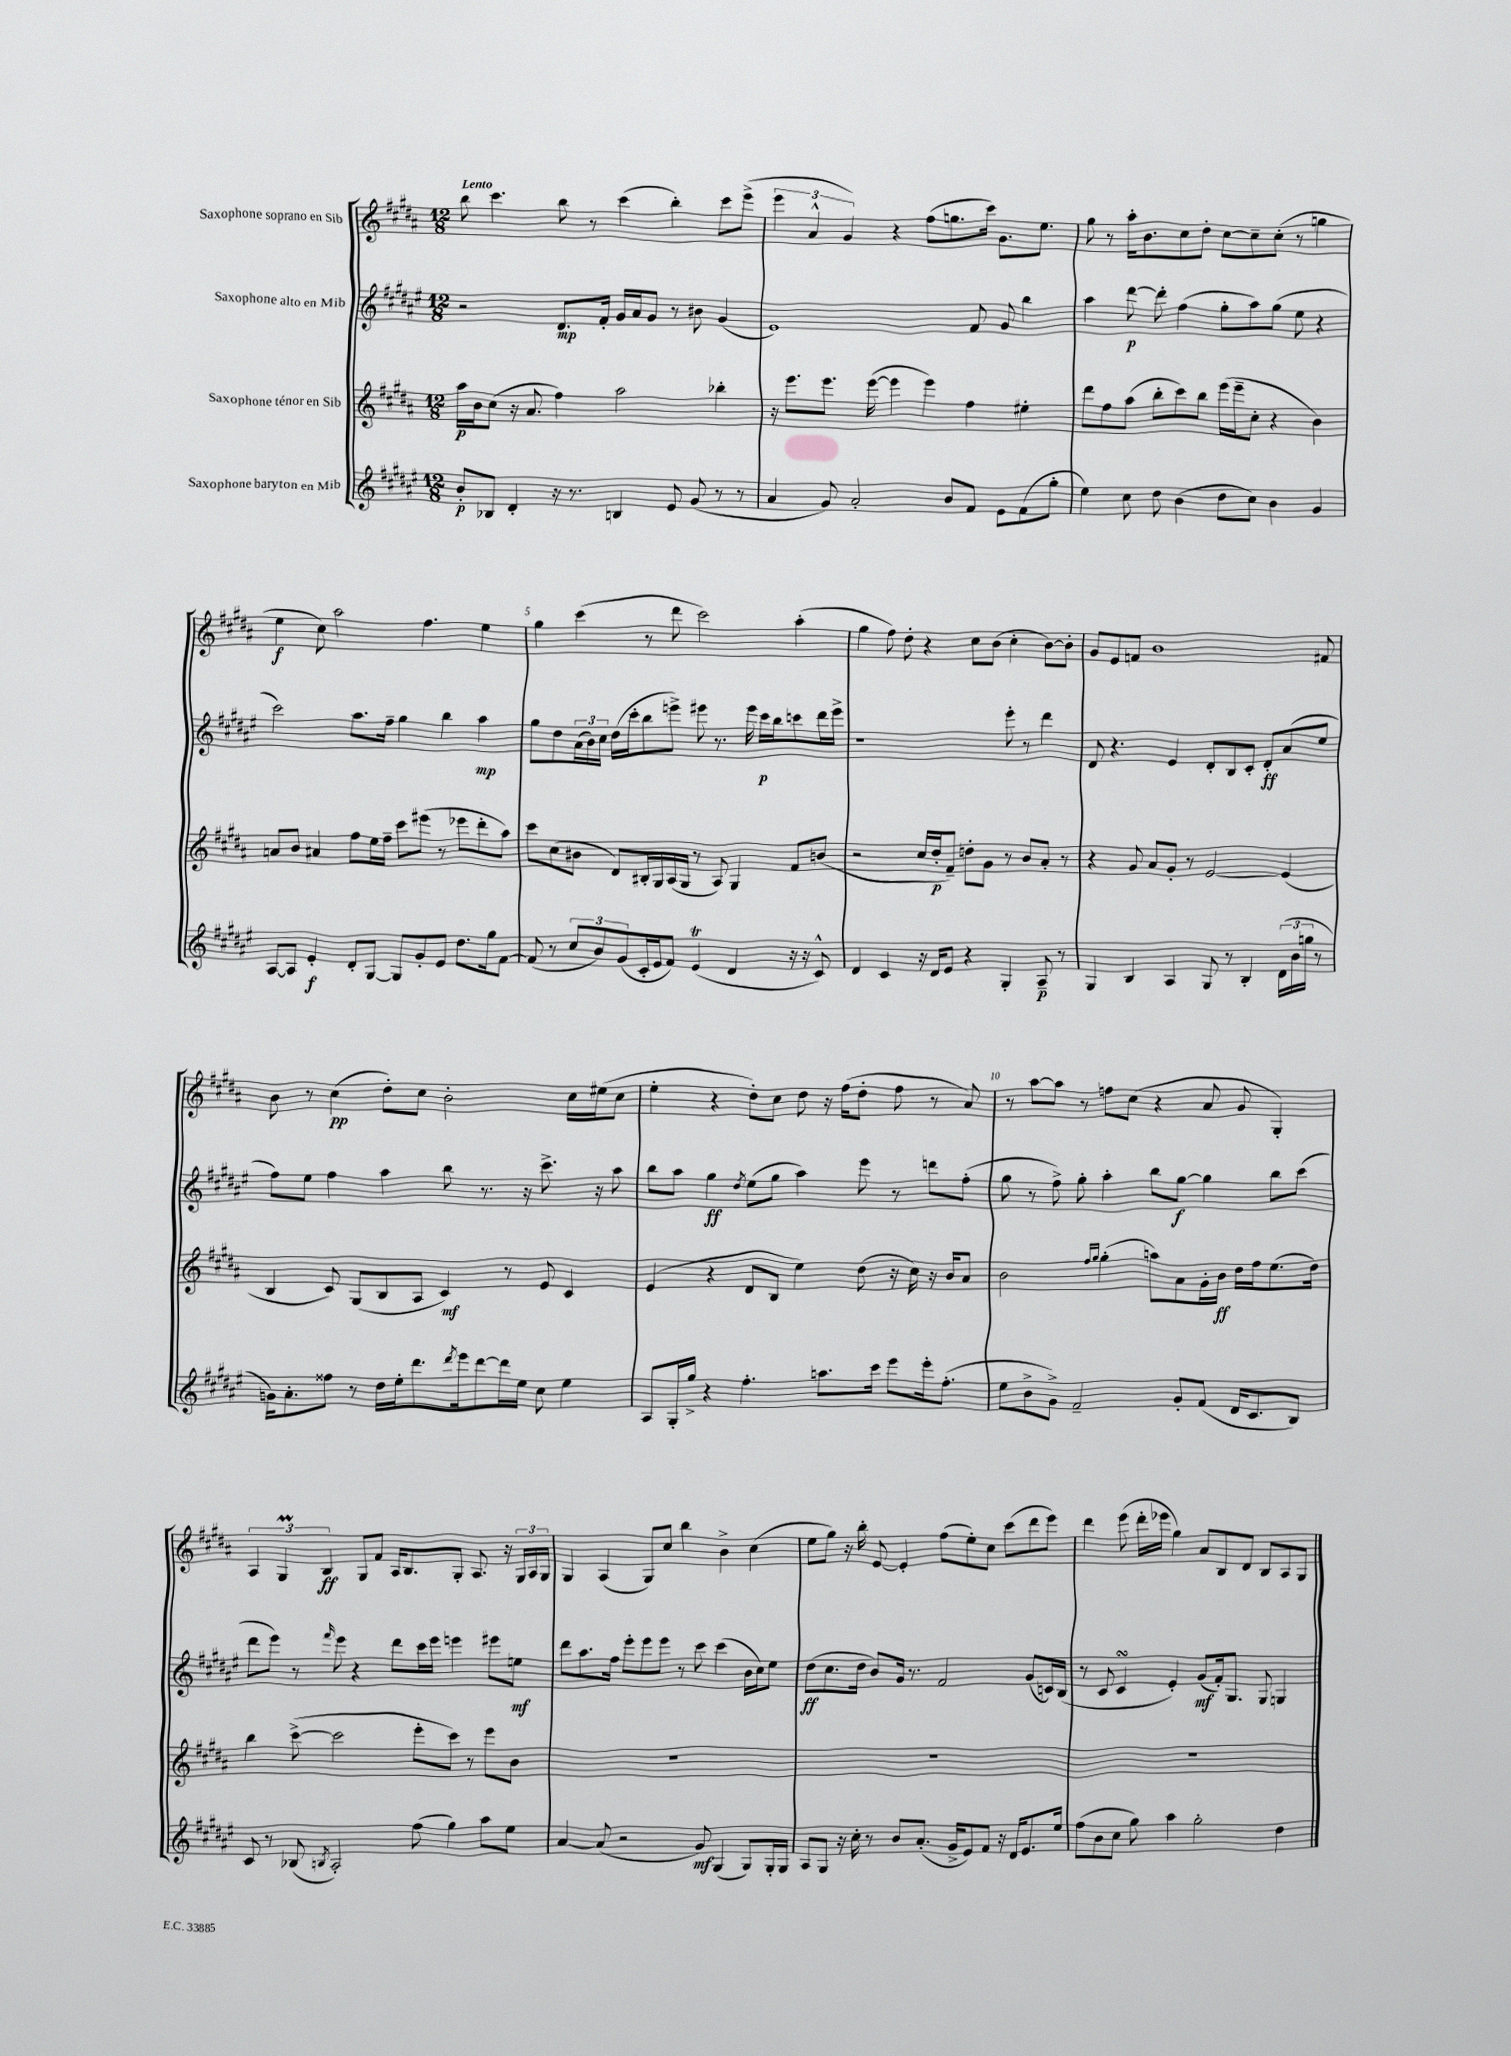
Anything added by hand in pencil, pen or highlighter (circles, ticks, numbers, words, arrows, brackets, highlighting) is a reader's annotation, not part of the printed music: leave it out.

**kern	**kern	**kern	**kern
*staff4	*staff3	*staff2	*staff1
*clefG2	*clefG2	*clefG2	*clefG2
*k[f#c#g#d#a#e#]	*k[f#c#g#d#a#]	*k[f#c#g#d#a#e#]	*k[f#c#g#d#a#]
*M12/8	*M12/8	*M12/8	*M12/8
8b'/L	16aa#\LL	2r	8bb\
.	16b\J	.	.
8B-/J	(8cc#\J	.	4.ccc#\
4d#'/	16r	.	.
.	8.a#/	.	.
16r	4ff#\)	8.d#/L	8bb\
8.r	.	.	.
.	.	.	8r
.	.	16f#'/Jk	.
4B/	2aa#\	16g#/LL	(4ccc#\
.	.	16a#/J	.
.	.	8g#/J	.
8e#/	.	8r	4bb'\)
(8g#/	.	8b#\	.
8r	4bb-'\	(4g#/	8ccc#\L
8r	.	.	(8eee^\J
=	=	=	=
4a#/	16r	1e#)	6eee\
.	8.eee\L	.	.
.	.	.	6a#^^/
8g#/)	8.eee\J	.	.
.	.	.	6g#/)
2a#'/	.	.	.
.	([16eee\	.	.
.	4eee\]	.	4r
.	4eee\)	.	(8ff#\L
8b/L	.	.	8.gg\
8f#/J	4ff#\	8f#/	.
.	.	.	16ccc#\Jk)
8e#\L	.	8g#/	8.g#\L
(8f#\	4ee#'\	4bb\	.
.	.	.	8.ee\J
8gg#'\J	.	.	.
=	=	=	=
4ee#\)	8ddd#\L	4aa#\	8gg#\
.	8ff#\	.	8r
8cc#\	(8aa#\J	[8ddd#\	16aa#'\LK
.	.	.	8.b\
8dd#\	8bb'\L	8ddd#'\]	.
(4b\	8ccc#\)	(4ff#\	8cc#\
.	8bb\J	.	8dd#'\J
8dd#\L	(16eee\LL	8gg#'\L	[8cc#\L
.	16eee~\J	.	.
8cc#\J)	8cc#'\J	8aa#\)	8cc#~\]
4b\	4r	(8gg#\J	(8cc#'\J
.	.	8ee#\	8r
4g#/	4b\)	4r	4gg\
=	=	=	=
[8A#/L	8a/L	2ccc#\)	4ee\
8A#/]J	8b/J	.	.
4e#'/	4a#/	.	8cc#\)
.	.	.	2aa#\
8d#'/L	8ff#\L	8.aa#\L	.
[8G#/J	16ee\L	.	.
.	16ff#~\JJ	16ff#~\Jk	.
8G#/]L	8ccc#\L	4gg#\	.
8g#'/	(8eee#\J	.	4.ff#\
8e#/J	8r	4bb\	.
8.dd#\L	8eee-\L	.	.
.	8ddd#'\	4aa#\	4ee\
16gg#\k	.	.	.
[8f#\J	8aa#\J)	.	.
=	=	=	=
(8f#/]	8ccc#\L	8gg#\L	4gg#\
8r	(8cc#\	8dd#\	.
12cc#/L	8b#\J	(24a#\L	(4ccc#\
.	.	24b\)	.
12b/)	.	24cc#\JJ	.
.	8d#/L)	(16dd#\LL	.
(12g#/	.	.	.
.	.	16ccc#'\J	.
16c#'/L	16B#'/L	8bb\	8r
16e#/J	16G#/	.	.
8f#/J)	(16A#/	8eee^\J)	8ddd#\
.	16G#/JJ	.	.
(4e#/	8r	8eee#\	2ccc#\)
.	8A#/)	8.r	.
4d#/	4G#/	.	.
.	.	16eee#\	.
.	.	16ccc#\LL	.
.	.	16bb\J	.
16r	8f#/L	8ccc\	(4aa#'\
16r	.	.	.
8c#^^/)	(8b/J	16ddd#\L	.
.	.	16eee#^\JJ	.
=	=	=	=
4d#/	2r	1r	4gg#\
4c#/	.	.	8ff#\)
.	.	.	8dd#'\
16r	16cc#/LL	.	4r
16d#/LK	16dd#'/J	.	.
8e#/J	8f#~/J)	.	.
4r	8dd'\L	.	8cc#\L
.	8g#\J	.	(8b\J
4G#'/	8r	8eee#'\	4cc#'\
.	8b/L	8r	.
8A#~/	8a#'/J	4ddd#\	[8b\L)
8r	8r	.	8b'\]J
=	=	=	=
4G#/	4r	8d#/	8g#/L
.	.	4.r	8e/
4B/	8g#/	.	8f/J
.	8a#/L	.	1b
4A#/	8g#'/J	4e#/	.
.	8r	.	.
8G#/	[2e/	8d#'/L	.
8r	.	8B/	.
4B'/	.	8c#'/J	.
.	.	8d#'/L	.
(24d#\LL	(4e/]	(8a#/	.
24b\	.	.	.
24gg\JJ	.	.	.
8r	.	8ee#/J	8f#/
=	=	=	=
16g\LK)	4B/	8ff#\L)	8b\
8.a#'\	.	.	.
.	.	8ee#\J	8r
8ff##\J	8c#/)	4ff#\	(4cc#\
8r	(8G#/L	.	.
16dd#\LL	8B/	4aa#\	8dd#'\L)
16ee#'\J	.	.	.
8.ddd#\	8A#/J	.	8cc#\J
.	4c#/)	8bb\	2b'\
8qddd#/	.	.	.
16eee#\k	.	.	.
[8ddd#\	.	8.r	.
16ddd#\]L	8r	.	.
16ee#\JJ	.	16r	.
8cc#\	8e/	8.ccc#^\	.
4ee#\	4c#/	.	16cc#\LL
.	.	16r	(16ee#\J
.	.	8aa#\	8cc#\J
=	=	=	=
8A#/L	(4e/	8bb\L	4ee'\
16G#'/L	.	8aa#\J	.
16gg#^/JJ	.	.	.
4r	4r	4gg#\	4r
.	.	8qdd#/	.
4.ff#'\	8d#/L	(8ee#\L	8dd#'\L)
.	8B/J	8gg#\J	8cc#\J
.	4ee\)	4aa#\)	8dd#\
8.aa\L	.	.	16r
.	.	.	(16ff#\LK
.	(8dd#\	8eee#\	8dd#'\J
16ccc#\Jk	.	.	.
8eee#\L	16r	8r	8ff#\
.	16cc#\)	.	.
16eee#'\k	16r	8ddd\L	8r
(8.ff#'\J	16b/LK	.	.
.	8a#/J	(8ff#'\J	8a#/)
=	=	=	=
8ee#\L	2b\	8gg#\	8r
8b^\	.	8r	[8aa#\L
8g#^\J)	.	8ff#^\)	8aa#\]J
2f#~/	.	8gg#'\	8r
.	16qqff#/LL	.	.
.	16qqgg#/JJ	.	.
.	(4gg#'\	4aa#'\	8ff\L
.	.	.	(8cc#\J
.	8aa\L)	8bb\L	4r
8g#'/L	8a#\	[8gg#\J	.
(8f#/J	16g#'\L	4gg#\]	8a#/
.	16b\JJ	.	.
16d#/LK	16dd#\LL	.	8g#/
8.c#/	16ff#\J	.	.
.	(8.ee\	8bb\L	4G#'/)
8B/J)	.	(8ccc#\J	.
.	16dd#\Jk)	.	.
=	=	=	=
8c#/	4bb\	8ddd#\L	6A#/
8r	.	8eee#\J)	.
.	.	.	6G#/
(8B-/	([8ccc#^\	8r	.
.	.	.	6B/
8qB/	.	16qqfff#/	.
2A#'/)	2ccc#\]	8eee#\	.
.	.	4r	8G#/L
.	.	.	8f#/J
.	.	8ddd#\L	16A#/LK
.	.	.	8.B/
(8ff#\	8eee'\L	16ccc#\L	.
.	.	16eee#\JJ	.
4gg#\)	8ccc#\J)	4eee\	8G#'/J
.	8r	.	8.A#/
8aa#\L	8eee\L	8eee#\L	.
.	.	.	16r
8ee#\J	8b\J	8ee\J	24G#/LL
.	.	.	24A#/
.	.	.	24G#/JJ
=	=	=	=
[4a#/	1.r	8ddd#\L	4G#/
.	.	8.aa#\	.
(8a#/]	.	.	(4A#/
.	.	16ff#\Jk	.
2r	.	8eee#'\L	.
.	.	8eee#\	8G#/L)
.	.	8eee#\J	8cc#/J
.	.	8r	4bb\
8g#/)	.	8ccc#\	.
(4G#/	.	(4ccc#\	4b^\
8G#/L)	.	16b\LL	(4cc#\
.	.	16cc#\J)	.
16G#'/L	.	8ee#\J	.
16G#/JJ	.	.	.
=	=	=	=
8A#/L	1.r	(8dd#\L	8ee\L
8G#/J	.	8.cc#\	8gg#\J)
16r	.	.	16r
16cc#'\	.	16dd#\Jk	16bb'\
8r	.	8b/L)	[8e/
8b/L	.	16g#/Jk	4e'/]
.	.	8.r	.
(8.a#'/J	.	.	.
.	.	2f#/	(8ff#\L
16g#^/LK	.	.	.
8e#/)	.	.	8ee'\)
8f#/J	.	.	8cc#\J
16r	.	.	(8ccc#\L
16d#/LK	.	.	.
8.e#/	.	(8g#/L	8ddd#\
.	.	16c/L)	8eee\J)
16ee#/Jk	.	(16B/JJ	.
=	=	=	=
(8ff#\L	1.r	8r	4ddd#\
8b\	.	8c#/	.
8cc#\J	.	4c#/	(8eee\
8gg#\)	.	.	16ddd#'\LL
.	.	.	16eee-\JJ
4aa#\	.	4e#'/)	4gg#\)
2gg#'\	.	(8g#/L	8a#/L
.	.	16f#'/k)	8B/
.	.	8.G#/J	.
.	.	.	8d#/J
.	.	8G#/	8B/L
4dd#\	.	4G/	8A#/
.	.	.	8G#/J
==	==	==	==
*-	*-	*-	*-
